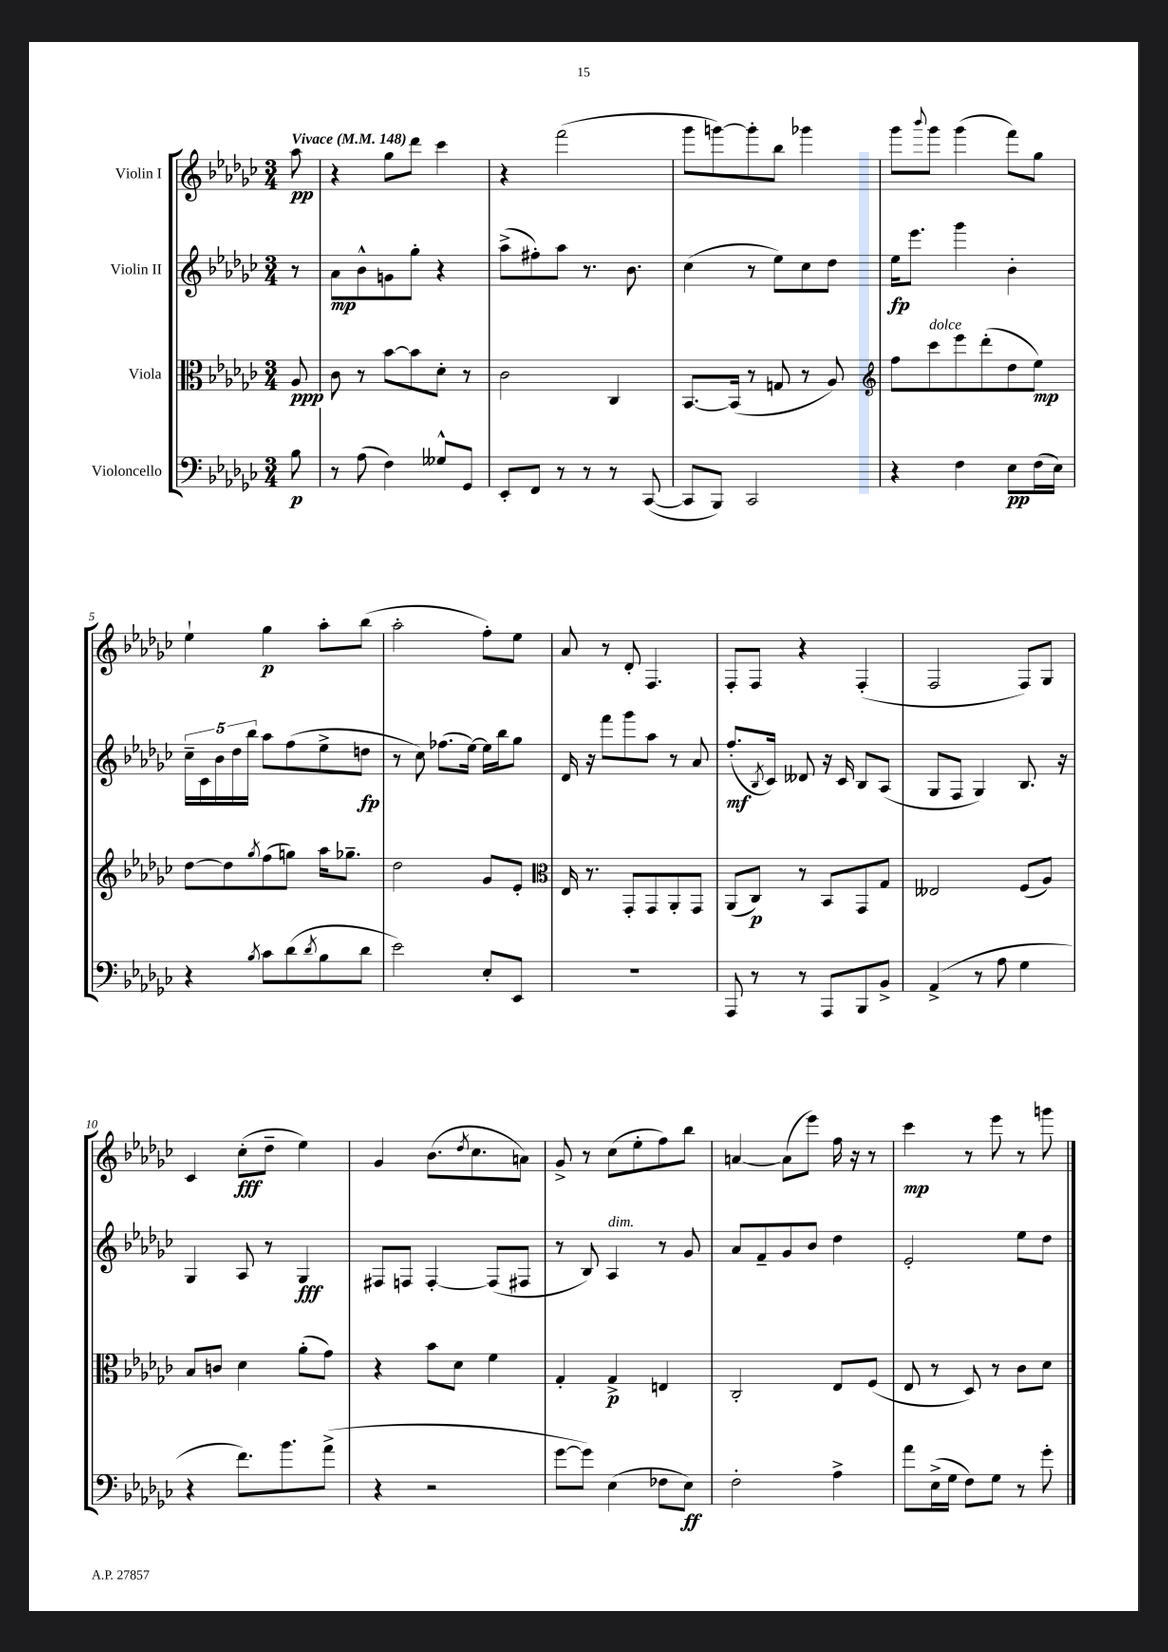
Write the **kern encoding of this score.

**kern	**kern	**kern	**kern
*staff4	*staff3	*staff2	*staff1
*clefF4	*clefC3	*clefG2	*clefG2
*k[b-e-a-d-g-c-]	*k[b-e-a-d-g-c-]	*k[b-e-a-d-g-c-]	*k[b-e-a-d-g-c-]
*M3/4	*M3/4	*M3/4	*M3/4
*MM148	*MM148	*MM148	*MM148
8B-\	8A-/	8r	8aa-\
=	=	=	=
8r	8c-\	8a-\L	4r
(8A-\	8r	8b-^^\	.
4F\)	[8b-\L	8g\	8gg-\L
.	8b-\]	8gg-'\J	8ddd-\J
8G--^^/L	8d-'\J	4r	4ccc-\
8GG-/J	8r	.	.
=	=	=	=
8EE-'/L	2c-\	(8aa-^\L	4r
8FF/J	.	8ff#'\)	.
8r	.	8aa-\J	(2fff\
8r	.	8.r	.
8r	4C-/	.	.
.	.	8.b-\	.
([8CC-/	.	.	.
=	=	=	=
8CC-/]L	[8.BB-/L	(4cc-\	8ggg-\L
8BBB-/J)	.	.	[8ggg\)
.	(16BB-/]Jk	.	.
2CC-/	8r	8r	8ggg'\]
.	8G/	8ee-\L)	8bb-\J
.	8r	8cc-\	4ggg-\
.	8A-/)	8dd-\J	.
=	=	=	=
*	*clefG2	*	*
4r	8ff\L	16ee-\LK	8ggg-\L
.	.	8.eee-\J	.
.	.	.	8qqbbb-/
.	8ccc-\	.	8ggg-\J
4F\	8eee-\	4ggg-\	(4ggg-\
.	(8ddd-'\	.	.
8E-\L	8dd-\	4b-'\	8fff\L)
(16F\L	8ee-\J)	.	8gg-\J
16E-\JJ)	.	.	.
=	=	=	=
4r	[8dd-\L	20cc-~\LL	4ee-`\
.	.	20c-\	.
.	.	20b-\	.
.	8dd-\]	.	.
.	.	20dd-\	.
.	.	20bb-\JJ	.
8qB-/	8qgg-/	.	.
8c-\L	(8ff\	8aa-\L	4gg-\
(8d-\	8gg\J)	(8ff\	.
8qd-/	.	.	.
8B-\	16aa-\LK	8ee-^\	8aa-'\L
.	8.gg-~\J	.	.
8d-\J	.	8dd\J	(8bb-\J
=	=	=	=
2e-\)	2dd-\	8r	2aa-'\
.	.	8cc-\)	.
.	.	(8.ff-\L	.
.	.	[16ee-\Jk)	.
8E-'/L	8g-/L	16ee-\]LL	8ff'\L)
.	.	16bb-\J	.
8EE-/J	8e-'/J	8gg-\J	8ee-\J
=	=	=	=
*	*clefC3	*	*
2.r	16E-/	16d-/	8a-/
.	8.r	16r	.
.	.	8fff\L	8r
.	8GG-'/L	8ggg-\	8d-'/
.	8GG-/	8aa-\J	4.F/
.	8AA-'/	8r	.
.	8GG-/J	8a-/	.
=	=	=	=
8AAA-/	(8AA-/L	(8.ff'/L	8F'/L
8r	8C-/J)	.	8F/J
.	.	8qB-/	.
.	.	16c-/Jk)	.
8r	8r	8d--/	4r
8AAA-/L	8BB-/L	16r	.
.	.	16c-/	.
8BBB-/	8GG-/	8B-/L	(4F'/
8BB-^/J	8G-/J	(8A-/J	.
=	=	=	=
(4AA-^/	2E--/	8G-/L	2F/
.	.	8F/J	.
8r	.	4G-/)	.
8A-\	.	.	.
4G-\	(8F/L	8.B-/	8F/L)
.	8A-/J)	.	8G-/J
.	.	16r	.
=	=	=	=
4r	8B-/L	4G-/	4c-/
.	8c/J	.	.
8.f\L)	4d-\	8A-/	(8cc-'\L
.	.	8r	8dd-~\J
8.b-\	.	.	.
.	(8a-'\L	4G-/	4ee-\)
(8a-^\J	8g-\J)	.	.
=	=	=	=
4r	4r	8F#/L	4g-/
.	.	8F/J	.
2r	8b-\L	[4F'/	(8.b-\L
.	8d-\J	.	.
.	.	.	8qdd-/
.	.	.	8.cc-\
.	4f\	(8F/]L	.
.	.	8F#/J	8a\J)
=	=	=	=
[8g-\L	4G-'/	8r	8g-^/
8g-\]J)	.	8B-/)	8r
(4E-\	4G-^/	4A-/	(8cc-\L
.	.	.	8ee-'\
8F-\L	4E/	8r	8ff\)
8E-\J)	.	8g-/	8bb-\J
=	=	=	=
2F'\	2C-'/	8a-/L	[4a/
.	.	8f~/	.
.	.	8g-/	(8a\]L
.	.	8b-/J	8eee-\J)
4A-^\	8E-/L	4dd-\	16ff\
.	.	.	16r
.	(8F/J	.	8r
=	=	=	=
8a-\L	8E-/	2e-'/	4ccc-\
(16E-^\L	8r	.	.
16G-\JJ	.	.	.
8F\L)	8D-/)	.	8r
8G-\J	8r	.	8eee-\
8r	8c-\L	8ee-\L	8r
8g-'\	8d-\J	8dd-\J	8ggg\
==	==	==	==
*-	*-	*-	*-
